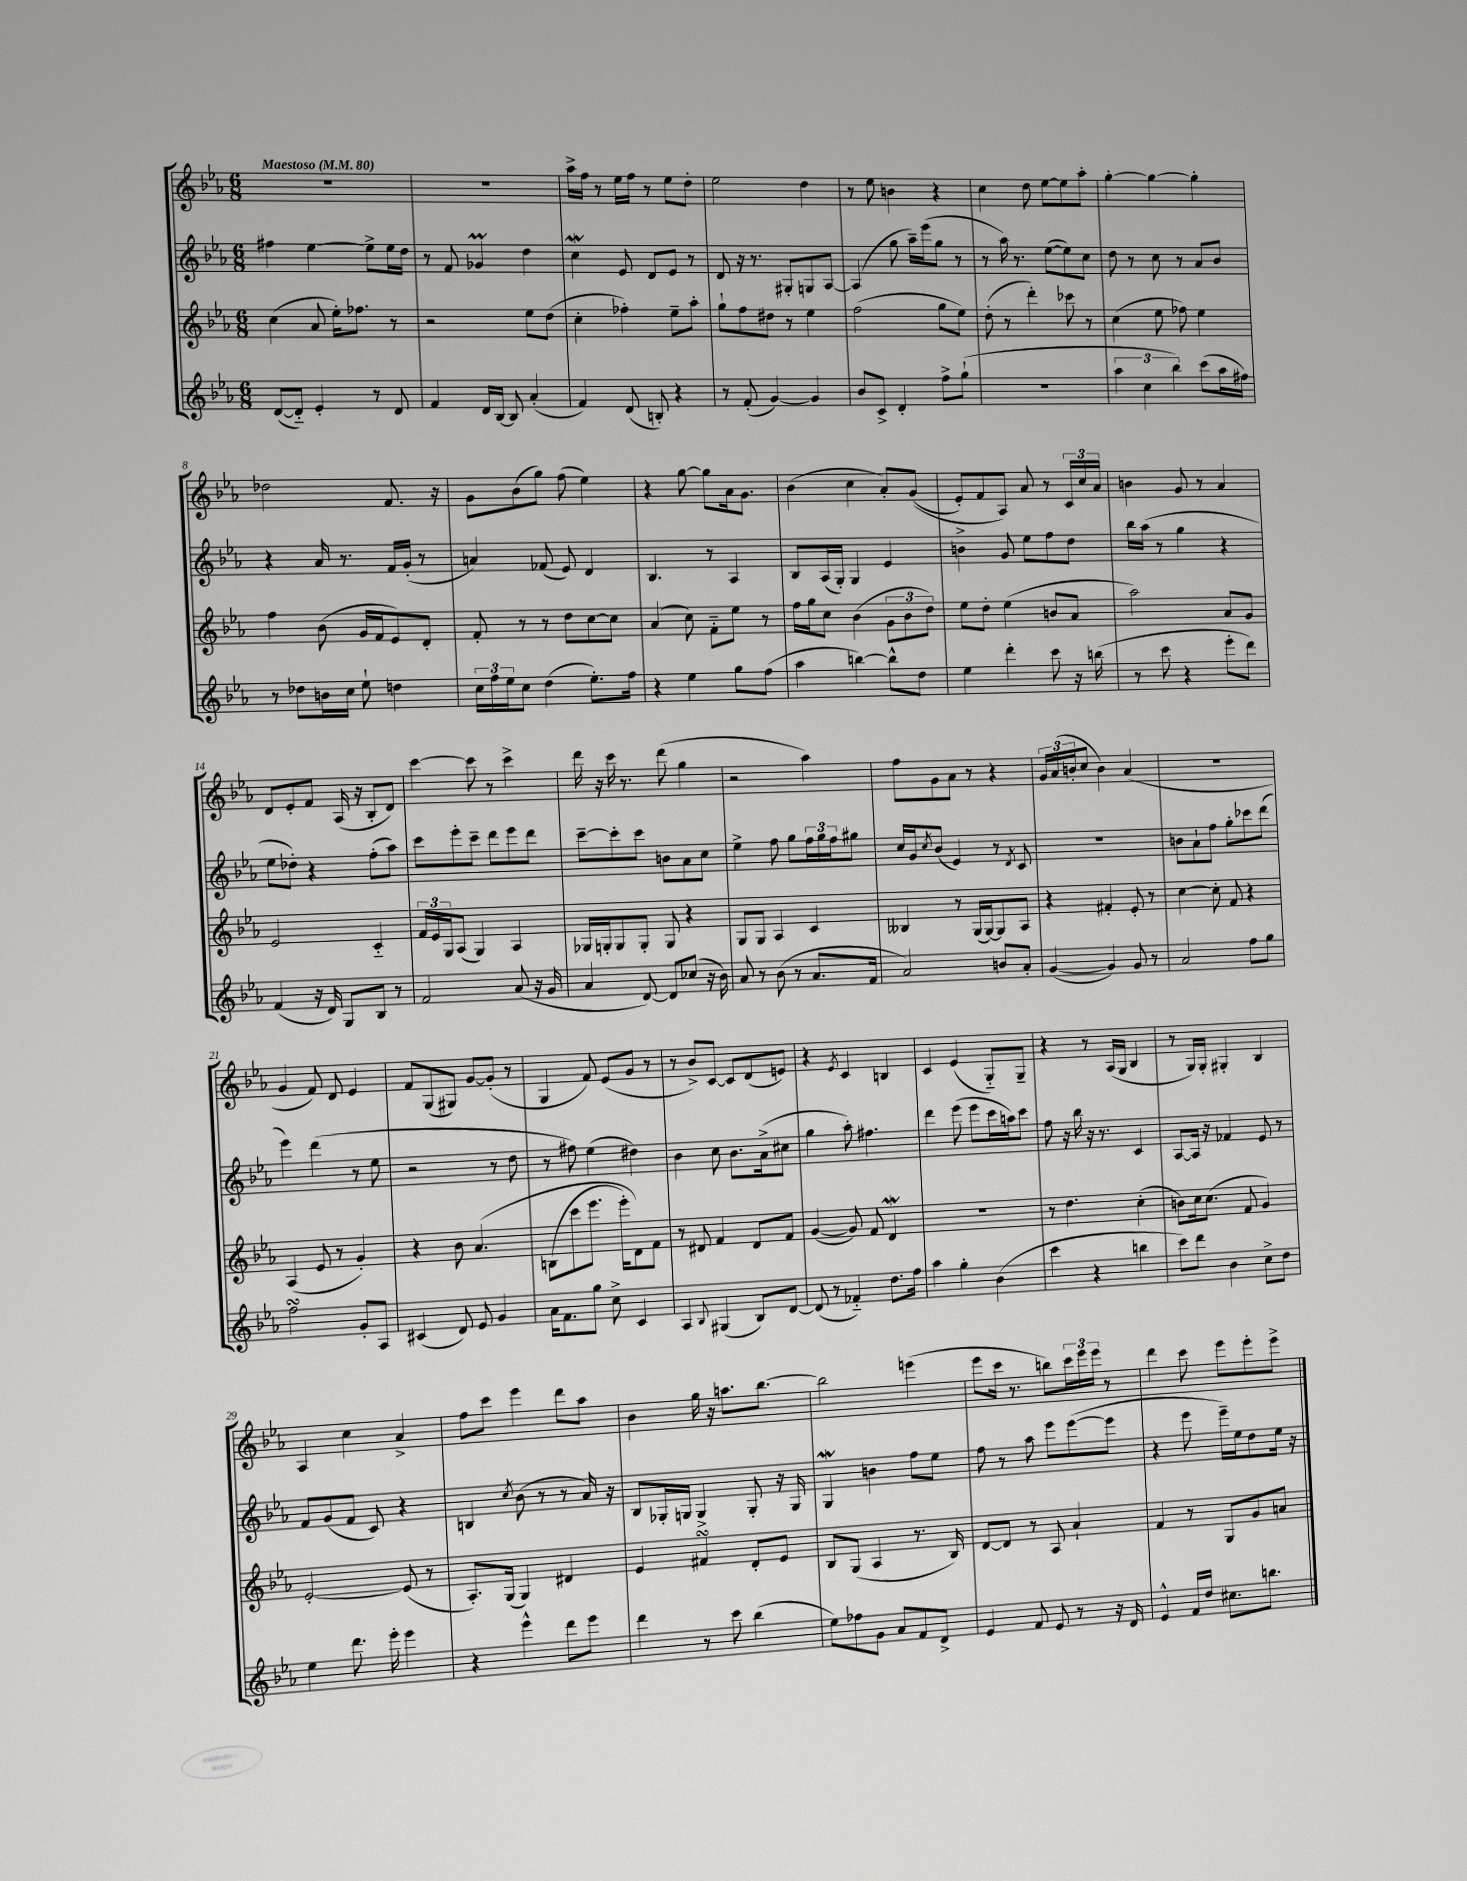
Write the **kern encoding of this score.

**kern	**kern	**kern	**kern
*staff4	*staff3	*staff2	*staff1
*clefG2	*clefG2	*clefG2	*clefG2
*k[b-e-a-]	*k[b-e-a-]	*k[b-e-a-]	*k[b-e-a-]
*M6/8	*M6/8	*M6/8	*M6/8
*MM80	*MM80	*MM80	*MM80
([8d	(4cc	4ff#	2.r
8d'~])	.	.	.
4e-'	8a-	[4ee-	.
.	16ee-')	.	.
.	8.ff-	.	.
8r	.	8ee-^]	.
8d	8r	16ee-	.
.	.	16dd	.
=	=	=	=
4f	2r	8r	2.r
.	.	8f	.
16d	.	4g-	.
[16B-	.	.	.
8B-]	.	.	.
(4a-'	8ee-	4dd	.
.	(8dd	.	.
=	=	=	=
4f)	4cc'	4cc	16aa-^
.	.	.	16ff
.	.	.	8r
(8d	4ff-')	8e-	16ee-
.	.	.	16ff
8B')	.	8d	8r
4r	8ee-~	8e-	8ee-
.	8aa-'	8r	8dd'
=	=	=	=
8r	8gg`	8d	2ee-
(8f'	8ff	16r	.
.	.	8.r	.
[4g)	8dd#	.	.
.	8r	8G#'	.
4g]	4ee-	8G	4dd
.	.	[8A-	.
=	=	=	=
8b-	(2ff	(4A-]	8r
8c^	.	.	8ee-
4d'	.	8gg	4b
.	.	16aa-~)	.
.	.	(16eee-	.
8ff^	8gg	8gg	4r
(8gg`	8ee-)	8r	.
=	=	=	=
2.r	(8dd'	8r	4cc
.	8r	16aa-)	.
.	.	8.r	.
.	4ddd')	.	8dd
.	.	([8ee-	[8ee-
.	8ccc-	8ee-])	8ee-]
.	8r	8cc	8aa-'
=	=	=	=
6aa-	(4cc	8dd	[4gg'
.	.	8r	.
6cc	.	.	.
.	8ee-	8cc	4gg_
6bb-)	.	.	.
.	8ff-)	8r	.
(8ccc	4ee-	8a-	4gg']
16aa-	.	8b-	.
16ff#)	.	.	.
=	=	=	=
8r	4ff	4r	2dd-
8dd-	.	.	.
16b	(8b-	16a-	.
16cc	.	8.r	.
8ee-`	16g	.	.
.	16f	.	.
4dd	8e-)	16f	8.f
.	.	(16g'	.
.	8d'	8r	.
.	.	.	16r
=	=	=	=
24cc	8f'	4a)	8g
24ff	.	.	.
24ee-	.	.	.
8cc	8r	.	(8b-
(4dd	8r	(8f-	8gg)
.	8dd	8e-)	(8ff
8.ee-')	[8cc	4d	4ee-)
.	8cc]	.	.
16ff	.	.	.
=	=	=	=
4r	(4a-	4.B-	4r
4ee-	8cc)	.	[8gg
.	8f'~	8r	8gg]
8gg	8ee-	4A-	16a-
.	.	.	8.g
(8ff	8r	.	.
=	=	=	=
4aa-	16ff	8B-	(4b-
.	16gg	.	.
.	8cc	(16A-	.
.	.	16G')	.
[4bb)	(4b-	4G	4cc
8bb^^]	12g	4e-	8a-')
.	12b-	.	.
8dd	.	.	&((8g
.	12dd)	.	.
=	=	=	=
4ee-	8ee-	4b^	8e-')
.	8dd'	.	8f
4ddd'	(4ee-	8g	8A-&)
.	.	8ee-	8a-
8ccc	8b	8ff	8r
16r	8a-	8dd	24c
.	.	.	24cc
(16bb	.	.	.
.	.	.	24a-
=	=	=	=
8r	2aa-)	16bb-	4b
.	.	(16aa-	.
8ccc	.	8r	.
4r	.	4gg	8g
.	.	.	8r
8eee-'	8a-	4r	4a-
8ddd)	8g	.	.
=	=	=	=
(4f	2e-	8ee-	8d
.	.	8dd-')	8e-'
16r	.	4r	8f
16d)	.	.	.
8G	.	.	(16A-
.	.	.	16r
8B-	4c'~	(8ff'	8B-'
8r	.	8aa-)	8d)
=	=	=	=
2f	24f	8ccc	[4ccc
.	24e-	.	.
.	24G	.	.
.	(8A-	8eee-'	.
.	4G)	8ccc~	8ccc]
.	.	8ddd	8r
(8a-	4A-	8eee-	4ccc^
16r	.	8ddd	.
16g	.	.	.
=	=	=	=
4a-	16G-	[8ccc~	16ddd
.	16G'	.	16r
.	8G	8ccc']	16ccc
.	.	.	8.r
[8d)	8G'	8ccc	.
8d]	8G	8b	(8ddd
(8cc-	4r	8a-	4gg
16r	.	8cc	.
16b-)	.	.	.
=	=	=	=
8a-	8G	4ee-^	2r
8r	8G	.	.
(8b-	4A-	8ff	.
8r	.	8gg	.
8.a-	4c	24ff	4aa-)
.	.	24gg	.
.	.	24ff	.
.	.	8gg#	.
16f	.	.	.
=	=	=	=
2a-)	4B--	16cc	8ff
.	.	16g	.
.	.	8qcc	.
.	.	(8b-	8g
.	8r	4e-)	8a-
.	(16G	.	8r
.	[16G)	.	.
8b	8G]	8r	4r
.	.	8qd	.
8a-'	8A-	8c	.
=	=	=	=
([4g	4r	2.r	24g
.	.	.	(24a-
.	.	.	24b'
.	.	.	8cc
4g])	4f#'	.	4b)
8g	8e-'	.	(4a-
8r	8r	.	.
=	=	=	=
2a-	[4cc	8b	2.r
.	.	8a-`	.
.	8cc']	8ff	.
.	8f	8gg'	.
8ff	4r	8ccc-	.
8gg	.	(8ddd	.
=	=	=	=
2ff	(4A-	4eee-)	4g
.	8e-	(4ddd	8f)
.	8r	.	8d
8g'	4g')	8r	4e-
8A-	.	8ee-	.
=	=	=	=
(4c#	4r	2r	8f
.	.	.	(8G
8d)	8b-	.	8G#)
8e-	&(4.a-	.	[8g
4g	.	8r	(8g']
.	.	8dd	8r
=	=	=	=
16a-	(8B	8r	4G
8.f	.	.	.
.	8ccc	8ff#)	.
8gg	8.eee-	(4ee-	8f)
8cc^	.	.	(8e-
.	16eee-')	.	.
4c	8d&)	4dd#)	8g
.	8f	.	8r
=	=	=	=
4A-	8r	4b-	8r
.	8d#	.	8b-^)
8qqB-	.	.	.
(4G#	4f	8cc	[8c
.	.	8.b-	8c]
8B-)	8d#	.	(8d
.	.	(16a-^	.
[8d	8f	8cc#	8e)
=	=	=	=
(8d]	([4g	4gg	4r
8r	.	.	.
.	.	.	8qe-
4f-'~)	8g])	8aa-')	4c
.	8f	4.ff#	.
8.dd	4d	.	4B
16ff	.	.	.
=	=	=	=
4aa-	2.r	4ddd	4c
4gg'	.	(8eee-	(4e-
.	.	8eee-	.
(4b-	.	16ccc	8G'~)
.	.	16aa)	.
.	.	8ccc	8G~
=	=	=	=
4ccc	8r	8ff	4r
.	4.dd	16r	.
.	.	16bb-	.
4r	.	16r	8r
.	.	8.r	.
.	.	.	(16A-
.	.	.	16G
4bb	(4cc'	4c	4B-
=	=	=	=
8ccc)	8b)	[8A-	8r
8ddd	16cc	16A-]	16G)
.	(8.cc	16r	16G'
4b-	.	4f-	4G#'
.	8f	.	.
8cc^	4g)	8e-	4B-
8dd	.	8r	.
=	=	=	=
4ee-	[2e-'	8f	4A-
.	.	(8g	.
8.ddd	.	8f	4cc
.	.	8c)	.
16eee-'	.	.	.
4eee-	(8e-]	4r	4a-^
.	8r	.	.
=	=	=	=
4r	8.A-')	4B	8ff
.	.	.	8ccc
.	(16G	.	.
.	.	8qcc	.
4eee-^^	4G)	(8b-	4eee-
.	.	8r	.
8ddd	4d#	8r	8ddd
8eee-	.	16a-)	8aa-
.	.	16r	.
=	=	=	=
4ddd	4e-	8B-	4b-
.	.	16G-'	.
.	.	16G	.
8r	4f#	4G^	16gg
.	.	.	16r
8ccc	.	.	8.aa
(4bb-	8d'	8G'	.
.	.	.	[8.bb-
.	8e-	16r	.
.	.	16G	.
=	=	=	=
8ee-)	8B-	4G	2bb-]
8ff-	(8G	.	.
8g	4A-	4b	.
8a-	.	.	.
8f	8.r	8ff	(4eee
8d^	.	8ee-	.
.	16B-)	.	.
=	=	=	=
4e-	[8d	8ff	8eee-
.	8d]	8r	16ccc
.	.	.	8.r
8f	8r	8aa-	.
8e-	8A-	8eee-	8bb)
8r	4a-`	([8eee-	24ccc
.	.	.	24eee-
.	.	.	24eee-
16r	.	8eee-]	8r
16d	.	.	.
=	=	=	=
4e-^^	4f	4r	4ddd
16f	8r	8eee-	8ccc
16dd	.	.	.
8.cc#	8G	16eee-~)	8eee-
.	.	16ee-	.
.	8g	8dd	8eee-'
8.bb	.	.	.
.	8a	16ee-	8eee-^
.	.	16r	.
==	==	==	==
*-	*-	*-	*-
